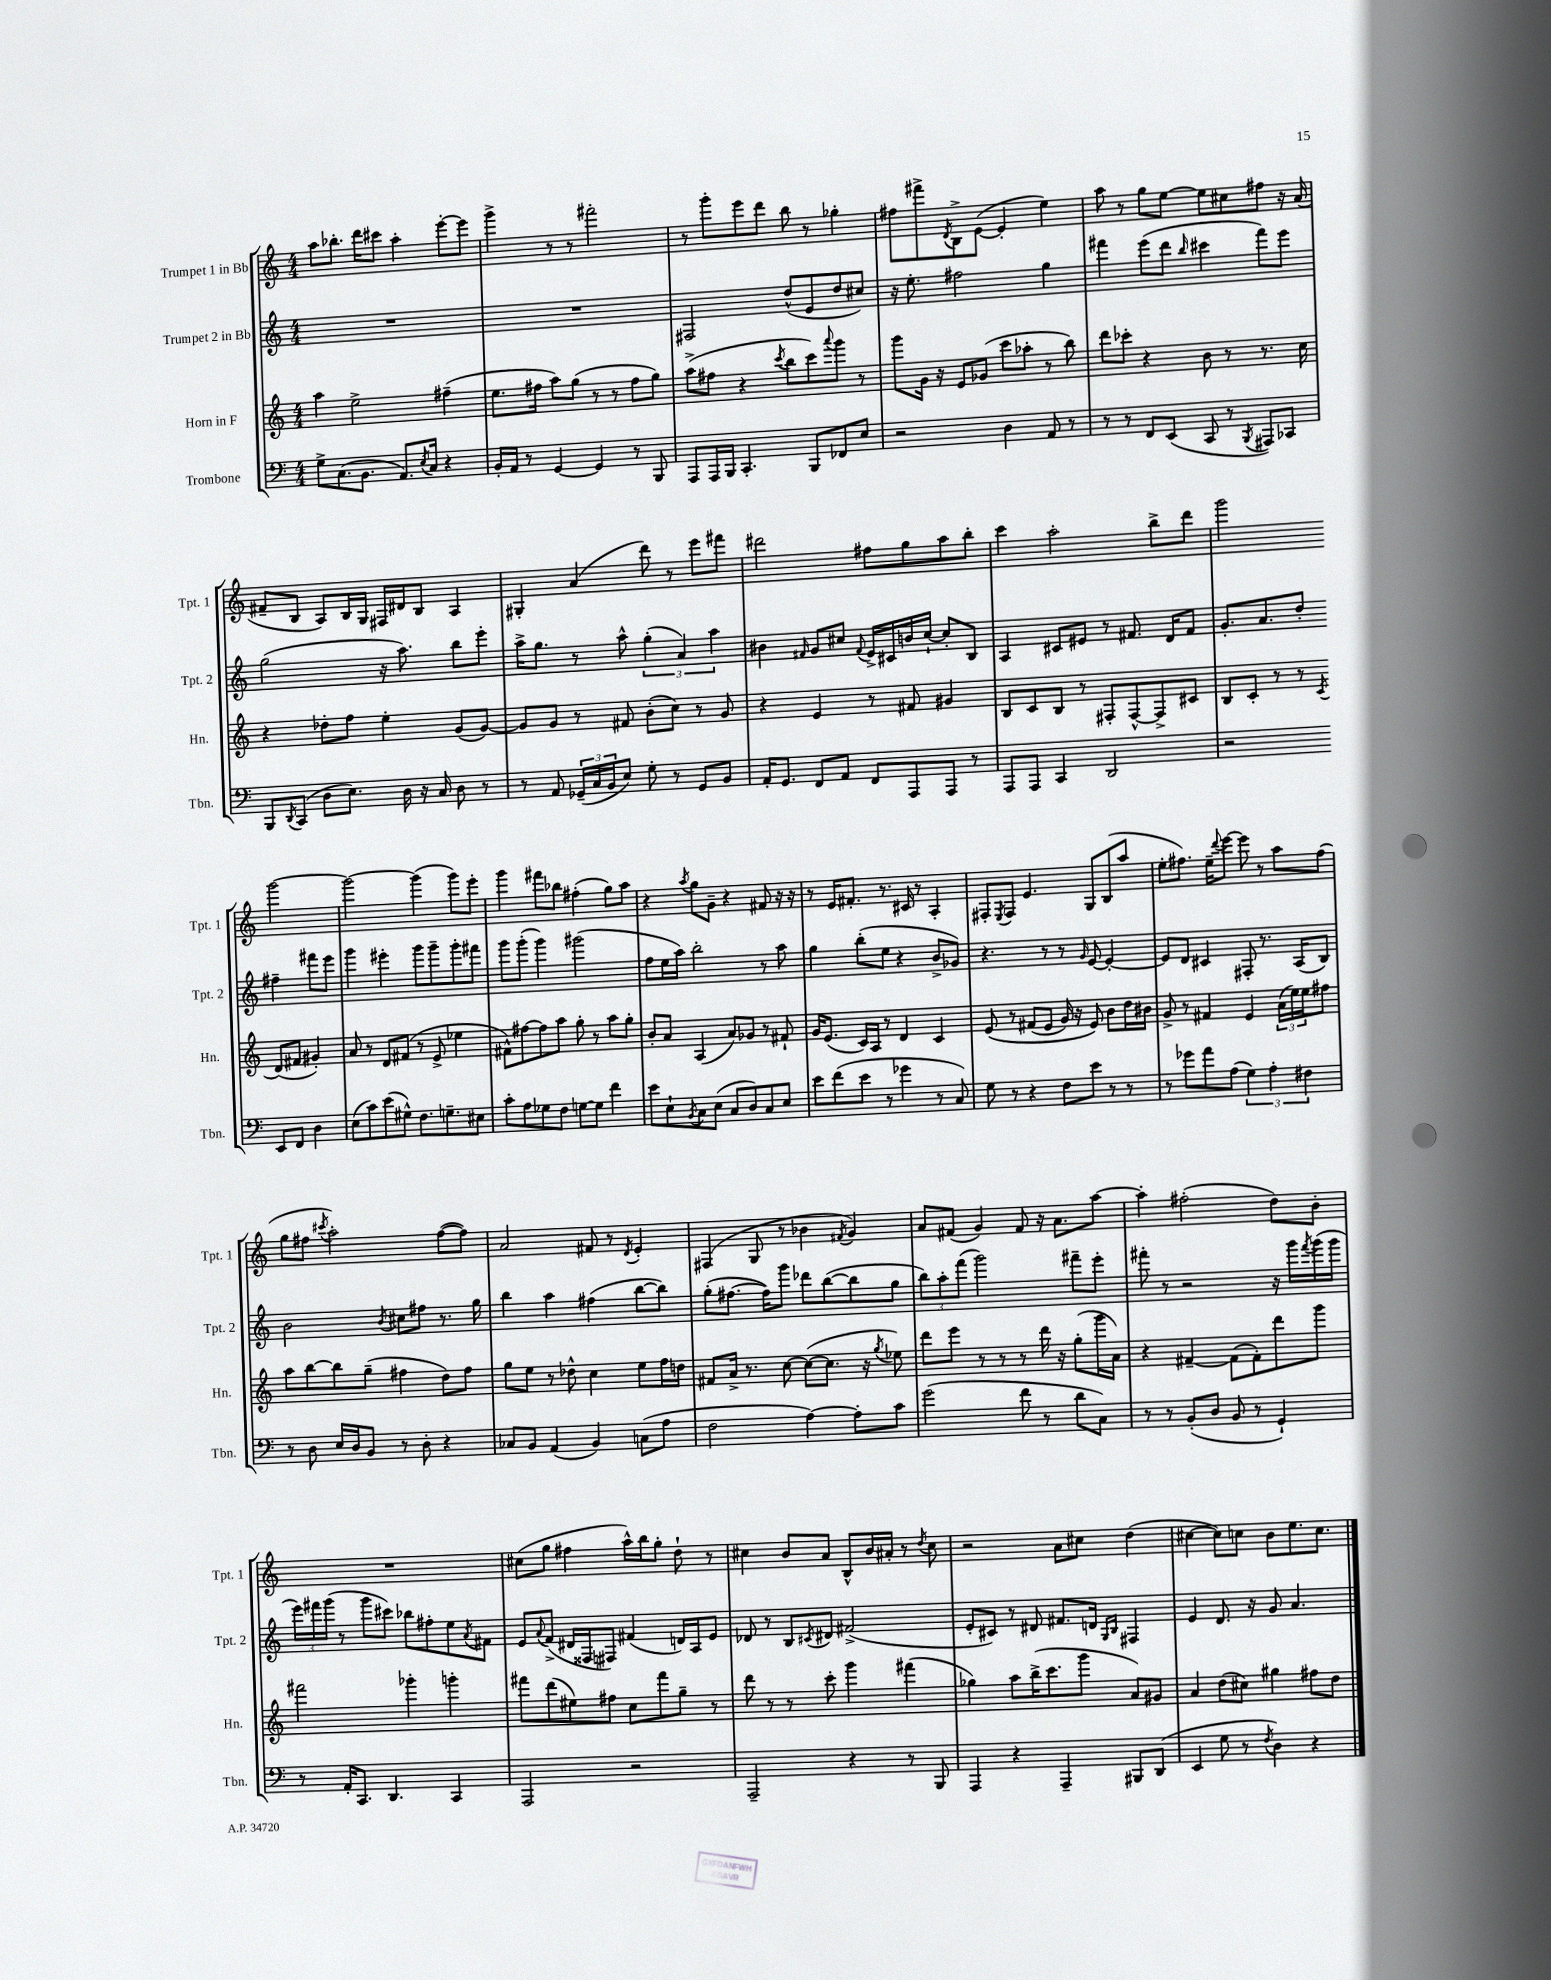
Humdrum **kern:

**kern	**kern	**kern	**kern
*staff4	*staff3	*staff2	*staff1
*clefF4	*clefG2	*clefG2	*clefG2
*k[]	*k[]	*k[]	*k[]
*M4/4	*M4/4	*M4/4	*M4/4
8G^	4aa	1r	8aa
(8.C	.	.	8.bb-'
.	2ee^	.	.
8.BB	.	.	16ddd
.	.	.	8ccc#
8.AA)	.	.	4aa'
8qE	.	.	.
16C	.	.	.
4r	(4ff#~	.	[8eee'
.	.	.	8eee]
=	=	=	=
16BB'	8.ee	1r	4ggg^
16AA	.	.	.
8r	.	.	.
.	16ff#	.	.
[4GG	8aa)	.	8r
.	(8gg	.	8r
4GG]	8r	.	2fff#'
.	8r	.	.
8r	8ff#	.	.
8BBB	8gg)	.	.
=	=	=	=
8AAA	(8aa^	2F#	8r
16AAA	8ff#	.	8ggg'
16BBB	.	.	.
4.CC'	4r	.	8eee
.	.	.	8ddd
.	8qccc	.	.
.	8bb	(8dd^^	8bb
8BBB	8ccc)	8e	8r
.	8qqaaa	.	.
8FF-	8ggg	8dd	4gg-'
8E	8r	8cc#)	.
=	=	=	=
2r	8ggg	16r	8ff#
.	.	8.ee'	.
.	16g	.	8fff#^
.	16r	.	.
.	.	.	8qd
.	8e	2ff#	8B^
.	(8g-	.	([8e
4D	8ccc	.	4e']
.	8aa-'	.	.
8AA	8r	4gg	4ee)
8r	8bb)	.	.
=	=	=	=
8r	8ddd	4fff#	8aa
8r	8ccc-'	.	8r
8FF	4r	(8eee	8gg
(8EE	.	8ddd	[8ee
.	.	16qqbb	.
8CC	8b	4ccc#	8ee]
8r	8r	.	8cc#
8qBBB	.	.	.
8AAA#)	8.r	8fff#)	8ff#
8CC-	.	8eee	16r
.	16cc	.	(16a
=	=	=	=
8BBB	4r	(2gg	8f#~
8qDD	.	.	.
(8CC	.	.	8B
8D	8dd-'	.	8A)
8.E)	8ff	.	16B
.	.	.	16G
.	4ee'	16r	16F#
16D	.	8.aa)	16d#
16r	.	.	8B
16C	.	.	.
8D	(8g	8bb	4A
8r	[8g)	8eee'	.
=	=	=	=
8r	8g]	16aa^	4G#'
.	.	8.gg	.
8AA	8g	.	.
(24GG-~	8r	8r	(4a
24C	.	.	.
24BB	.	.	.
8E)	8f#	8aa^^	.
8G'	(8b'	(6gg'	8ddd)
8r	8cc)	.	8r
.	.	6a)	.
8GG-	8r	.	8eee
.	.	6aa	.
8BB	8g	.	8fff#
=	=	=	=
16AA'	4r	4b#	2ddd#
8.GG	.	.	.
.	.	16qqf#	.
8FF	4e	8g	.
8AA	.	8cc#	.
.	.	8qqf#	.
8FF	8r	16e^	8ff#
.	.	16c#	.
8AAA	8f#	16b	8gg
.	.	[16cc#`	.
8AAA	4g#	8cc#']	8aa
8r	.	8B	8bb'
=	=	=	=
8AAA	8B	4A	4ccc
8AAA	8c	.	.
4CC	8B	8c#	2aa'
.	8r	8e#	.
2DD	8F#'	8r	.
.	[8F#^^	8.f#	.
.	8F#^]	.	8bb^
.	.	16d	.
.	8c#	8f#	8ddd
=	=	=	=
2r	8B	8.g'	2ggg
.	8c'	.	.
.	.	8.a	.
.	8r	.	.
.	8r	8dd'	.
.	8qc	.	.
8EE	(8d	4ff#~	[2ggg
8FF	8f#	.	.
4D	4g#')	8fff#	.
.	.	8eee	.
=	=	=	=
(8E	8a	4ggg	2ggg_
8c)	8r	.	.
(8e	8d	4eee#'	.
8G#^^)	(8f#	.	.
8.F	8r	8ggg	(4ggg]
.	8e^	8ggg~	.
8.G~	.	.	.
.	4ee-	8ggg'	8ggg)
8E#	.	8fff#	8eee'
=	=	=	=
8c'	8f#^^)	8ggg	4ggg
8A	[8ff#	(8ggg'	.
8G-	8ff#]	4ggg)	8fff#
8F	8aa	.	8bb-
[8G	8gg'	(2ggg#	(4ff#'
8G]	8r	.	.
4f	8aa	.	8gg)
.	8gg'	.	8aa
=	=	=	=
8e	8b'	8ff	4r
8E`	8a	16ee	.
.	.	16aa)	.
8qBB	.	.	8qaa
8C	(4A	2bb'	8gg
(8E	.	.	8g~
8C	8a)	.	4r
8D)	8g-	.	.
8C	8r	8r	8f#
8E	8f#`	8aa	16r
.	.	.	16r
=	=	=	=
8e	16g	4gg	8r
.	(8.e	.	.
(8f	.	.	16e
.	.	.	8.f#'
8e	16c)	(8bb'	.
.	16A	.	.
8r	8r	8ee	8.r
4g-	4d	4r	.
.	.	.	16c#
.	.	.	8r
8r	4c	8b^	4A'
8C)	.	8g-)	.
=	=	=	=
8G	&(8e	4.r	8F#'
.	.	.	8qE
8r	8r	.	8F#
4r	(8f#	.	4.e
.	8e	8r	.
8F	16g)	8r	.
.	16r	.	.
.	.	16qqg	.
8e	8e&)	[8e	8G
8r	8b	4e'_	(8B
8r	16dd	.	8aa
.	16b#	.	.
=	=	=	=
8r	8g^	8e]	8ee'
8g-	8r	8d	8.ff#)
8a	4f#	4c#	.
.	.	.	16ee~
.	.	.	8qqddd
(8A	.	.	[8eee
6G)	4e	8F#'	8eee]
.	.	8.r	8r
6A'	.	.	.
.	(24a	.	8aa
.	24ee)	.	.
.	.	(16A	.
6F#	24ee	.	.
.	8ff#	8B)	(8ff#
=	=	=	=
8r	8aa	2b	8gg
8D	[8bb	.	8ff#
.	.	.	8qccc#
16E	8bb]	.	2aa')
16D	.	.	.
8BB	(8gg~	.	.
.	.	8qb	.
8r	4ff#	8cc#	.
8D'	.	8ff#	.
4r	8dd)	8.r	([8ff#
.	8ff#	.	8ff#])
.	.	16gg	.
=	=	=	=
8C-	8gg	4bb	2a
8BB	8ee	.	.
(4AA	8r	4aa	.
.	8dd-^^	.	.
4BB)	4cc	(4ff#	8f#
.	.	.	8r
.	.	.	8qd
(8C	8ee	[8bb	4e'
8A	16ff	8bb])	.
.	16dd	.	.
=	=	=	=
2F	8f#	(8gg'	(4F#
.	16a^	[8.ff#	.
.	8.r	.	.
.	.	.	8G
.	.	16ff#])	.
.	[8cc	8ggg	8r
[4A)	(8cc_	8ddd-	4b-
.	8.cc]	([8bb	.
.	.	.	8qf#
8A']	.	8bb]	4g)
.	16r	.	.
.	8qgg	.	.
8c	8ee-)	8gg	.
=	=	=	=
(2g	8ddd	12bb)	8a
.	.	12aa'	.
.	8eee	.	(8f#
.	.	(12fff	.
.	8r	2ggg)	4g)
.	8r	.	.
8f	8r	.	8f#
8r	16ddd	.	16r
.	16r	.	8.a
8d	(8gg'	8fff#~	.
8C)	16ggg	8eee'	[8aa
.	16a)	.	.
=	=	=	=
8r	4r	8fff#'	4aa']
8r	.	8r	.
(8BB'	[4f#~	2r	(2ff#'
8D	.	.	.
8BB	(8f#]	.	.
8r	8f#')	.	.
4GG`)	8ddd	16r	8dd)
.	.	16ggg	.
.	.	8qfff#	.
.	8ggg	(16ggg	8b'
.	.	16ggg	.
=	=	=	=
8r	2fff#	24eee)	1r
.	.	24fff#	.
.	.	(24ggg	.
16AA'	.	8r	.
8.CC	.	.	.
.	.	8ggg	.
4.DD	.	8ccc#)	.
.	4ggg-'	8bb-	.
.	.	8ff#'	.
4CC	4ggg'	8ee	.
.	.	8qa	.
.	.	8f#	.
=	=	=	=
2AAA	8fff#	8e	(8cc#
.	.	8qqa	.
.	(8ddd	(8f^	8gg
.	8ee#)	16d#	4ff#
.	.	16F##	.
.	8ff#	8F#)	.
2r	8cc	(4f#	16aa^^)
.	.	.	16bb
.	8fff#	.	8gg'
.	8gg~	16d)	8dd`
.	.	16A	.
.	8r	8e	8r
=	=	=	=
2AAA~	8ddd	8d-	4cc#
.	8r	8r	.
.	8r	8B	8b
.	.	8qc#	.
.	8ccc'	8d#	8a
4r	4ggg	(2f#^	8B^^
.	.	.	16b
.	.	.	16a#'
8r	(4fff#	.	8r
.	.	.	8qdd
8BBB	.	.	8cc#
=	=	=	=
4AAA	4gg-)	8e'	2r
.	.	8c#)	.
4r	8aa	8r	.
.	(16bb^	8d#	.
.	8.ccc	.	.
4AAA~	.	8.f#	8a
.	8ggg	.	8cc#
.	.	16d	.
.	.	16qqG	.
.	.	16qqB	.
8BBB#	8a)	4F#	(4dd
(8DD	8g#	.	.
=	=	=	=
4EE	4a	4e	[4cc#
8G	(8dd	8.d	8cc#])
8r	8cc#)	.	8cc
.	.	16r	.
8qF	.	.	.
4D)	4gg#	8g	8b
.	.	4.a	8.ee
4r	8ff#	.	.
.	.	.	8.cc
.	8dd	.	.
==	==	==	==
*-	*-	*-	*-
